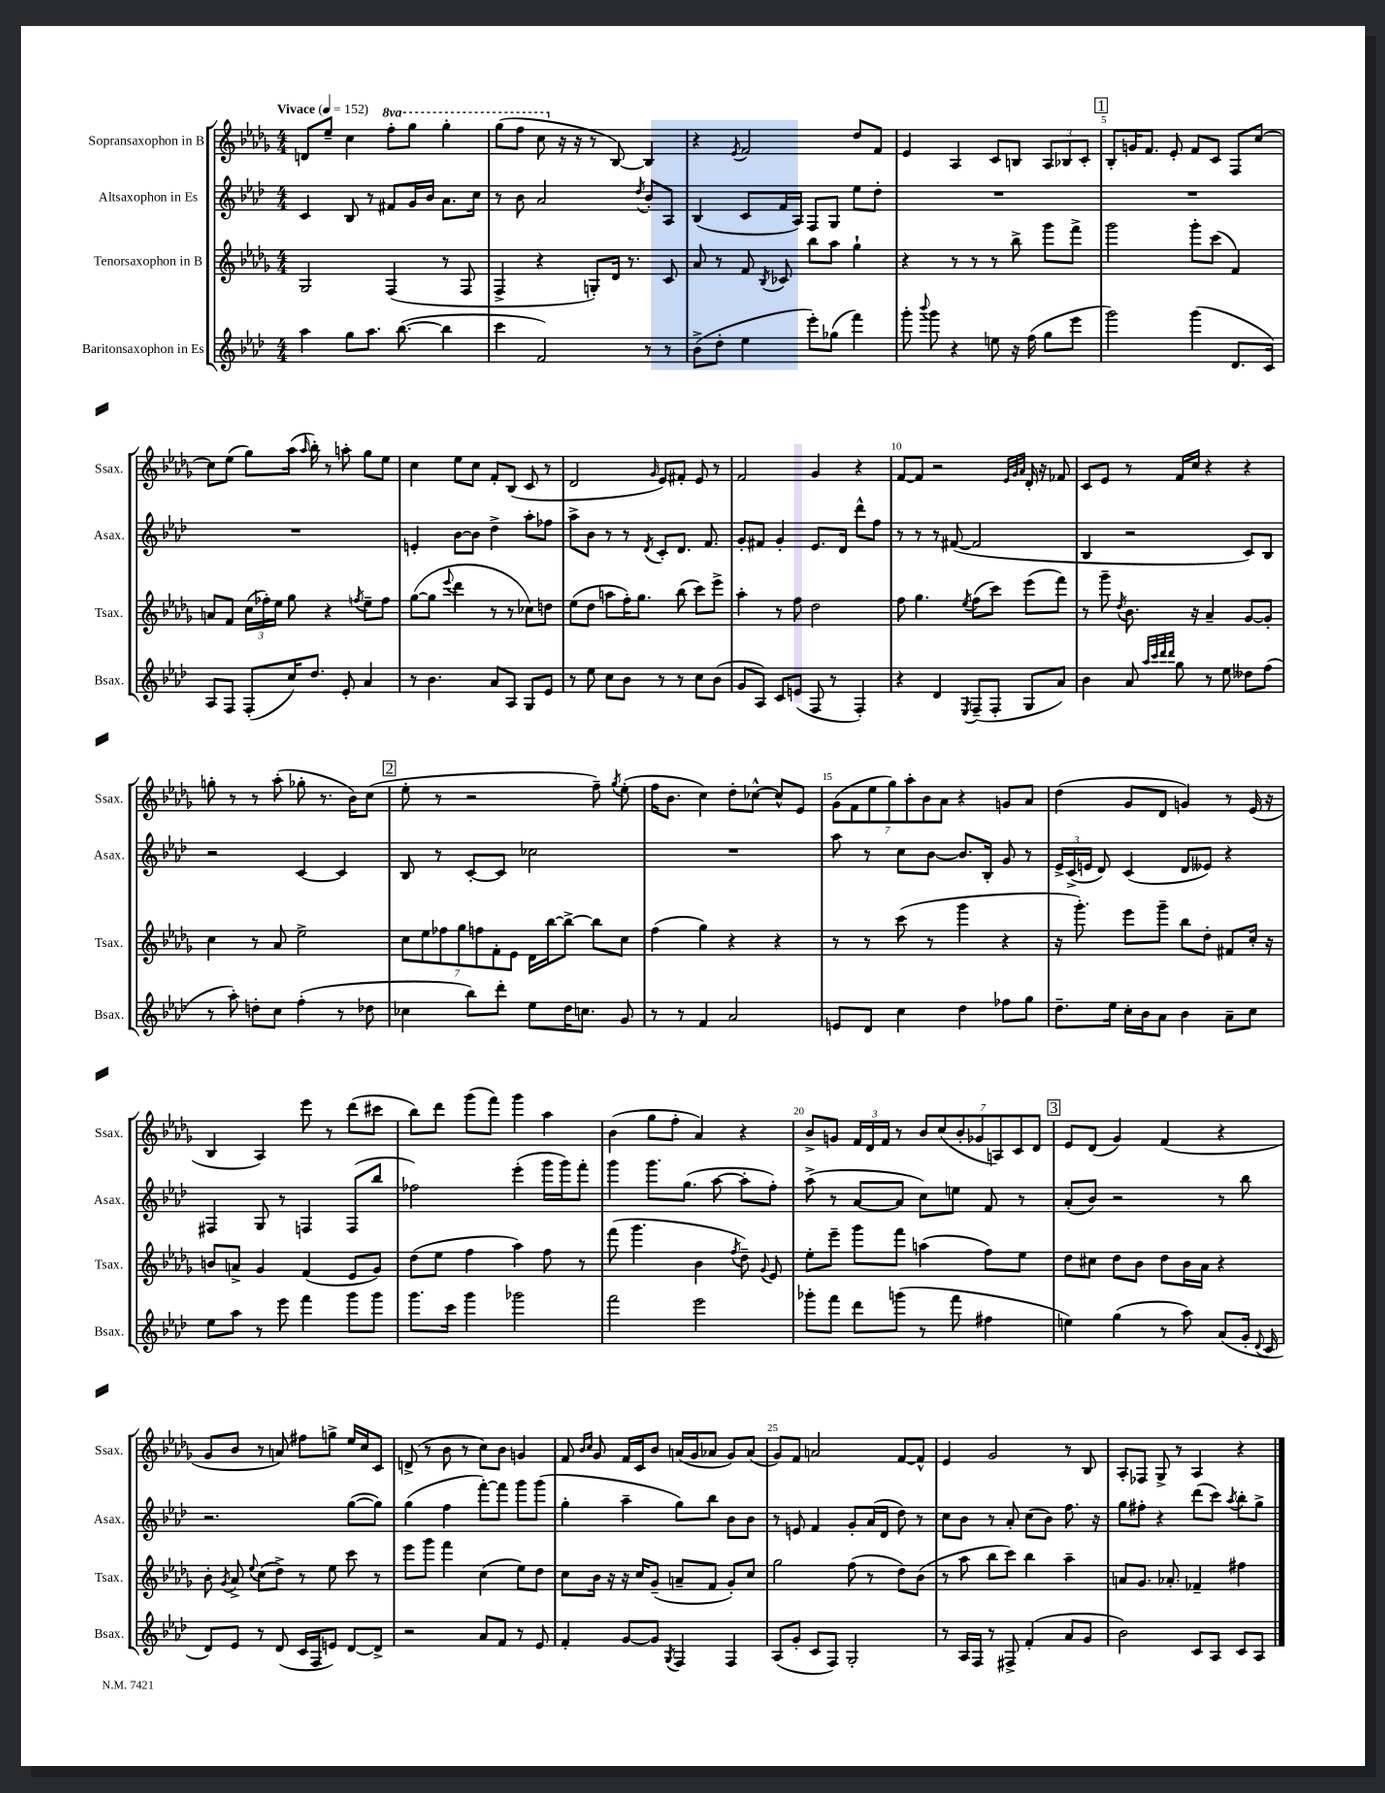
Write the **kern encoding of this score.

**kern	**kern	**kern	**kern
*part4	*part3	*part2	*part1
*staff4	*staff3	*staff2	*staff1
*I"Baritonsaxophon in Es	*I"Tenorsaxophon in B	*I"Altsaxophon in Es	*I"Sopransaxophon in B
*I'Bsax.	*I'Tsax.	*I'Asax.	*I'Ssax.
*clefG2	*clefG2	*clefG2	*clefG2
*k[b-e-a-d-]	*k[b-e-a-d-g-]	*k[b-e-a-d-]	*k[b-e-a-d-g-]
*M4/4	*M4/4	*M4/4	*M4/4
*MM152	*MM152	*MM152	*MM152
=1	=1	=1	=1
!	!	!	!LO:TX:a:B:t=Vivace
4aa-\	2G-/	4c/	8dn/L
.	.	.	8ee-~/J
8gg\L	.	8B-/	4cc\
8.aa-\J	.	8r	.
*	*	*	*8va
.	(4F/	8f#X/L	8fff'\L
([8.bb-\	.	.	.
.	.	16g/L	8ggg-\J
.	.	16b-/JJ	.
4bb-\]	8r	8.a-\L	4ggg-'\
.	8F/	.	.
.	.	16cc\Jk	.
=2	=2	=2	=2
4ccc\	4F^/	8r	(8ggg-\L
.	.	8b-\	8fff\J
2f/)	4r	2a-/	8ccc\
*	*	*	*X8va
.	.	.	16r
.	.	.	16r
.	8Gn'/L)	.	8r
.	16d-/Jk	.	[8B-/)
.	8.r	.	.
.	.	8qdd-/	.
8r	.	8b-'/L	4B-/]
8r	8c/	8A-/J	.
=3	=3	=3	=3
(8b-^\L	8a-/	(4B-/	4r
8dd-'\J	8r	.	.
.	.	.	8qe-/
4ee-\	8f/	8c/L	2f/
.	8qB-/	.	.
.	8c-X/	16f/L	.
.	.	16A-/JJ)	.
8eee-'\L)	8bb-\L	8F/L	.
(8gg-X\J	8aa-\J	8G/J	.
4fff\)	4gg-`\	8ee-\L	8dd-/L
.	.	8dd-'\J	8f/J
=4	=4	=4	=4
8ggg'\	4r	1r	4e-/
8qqbbb-/	.	.	.
8ggg\	.	.	.
4r	8r	.	4A-/
.	8r	.	.
8een\	8r	.	8c/L
16r	8bb-^\	.	8Bn/J
(16ff\	.	.	.
8gg\L	8ggg-\L	.	12A-/L
.	.	.	12B-X/
8eee-\J	8fff^\J	.	.
.	.	.	12c'/J
!!LO:REH:place=s1:t=1
=5	=5	=5	=5
2ggg\)	2ggg-\	1r	8B-'/L
.	.	.	16gn/K
.	.	.	8.f/J
.	.	.	8e-'/
(4ggg\	8ggg-'\L	.	8f/L
.	(8ccc\J	.	8c/J
8.d-/L	4f/)	.	8F/L
.	.	.	[8cc/J
16c/Jk)	.	.	.
!!LO:LB:g=z
=6	=6	=6	=6
8A-/L	8an/L	1r	8cc\L]
8F/J	8f/J	.	(8ee-\J
(8F'/L	(24cc\LL	.	8gg-\L)
.	24ff-X'\)	.	.
.	24ee-\JJ	.	.
16cc/K)	8gg-\	.	(16aa-\Jk
.	.	.	16qqaa-/
8.dd-/J	.	.	16bb-'\)
.	4r	.	8r
8e-'/	.	.	8aan'\
.	8qffn/	.	.
4a-/	8ee-~\L	.	8gg-\L
.	8ff\J	.	8ee-\J
=7	=7	=7	=7
8r	([8gg-\L	4en'/	4cc\
4.b-\	8gg-\J]	.	.
.	8qqeee-/	.	.
.	4ddd-\	[8b-\L	8ee-\L
.	.	8b-\J]	8cc\J
8a-/L	8r	4dd-^\	8f'/L
8A-/J	8r	.	(8B-/J
8G/L	8cc-X\L)	8aa-'\L	8c/
8e-/J	8ddn\J	8ff-X\J	8r
=8	=8	=8	=8
8r	(8ee-\L	8aa-^\L	2d-/
8ee-\	8dd-\J	8b-\J	.
8cc\L	8aan\L	8r	.
8b-\J	16ff'\K)	8r	.
.	8.gg-\J	.	.
.	.	8qd-/	16qqg-/
8r	.	8c'/L	8e-/L)
8r	(8bb-\	8.d-/J	8f#X'/J
8cc\L	8ccc\L)	.	8e-/
.	.	8.f/	.
(8b-\J	8eee-^\J	.	8r
=9	=9	=9	=9
8g/L	4aa-'\	8g'/L	2f/
8A-/J)	.	8f#X/J	.
8c/L	8r	4g'/	.
(8en/J	8ff\	.	.
8F/	2dd-\	8.e-/L	4g-/
8r	.	.	.
.	.	16d-/Jk	.
4F'/)	.	8ddd-^^\L	4r
.	.	8ff\J	.
=10	=10	=10	=10
4r	8ff\	8r	[8f/L
.	4.gg-\	8r	8f/J]
4d-/	.	8r	2r
.	.	([8f#X/	.
8qE-/	8qee-/	.	.
(8F~/L	(8ff\L	2f#/]	.
8F'/J	8ccc\J)	.	.
.	.	.	32qqe-/LLL
.	.	.	32qqg-/
.	.	.	32qqa-/JJJ
8G/L	(8eee-\L	.	16d-'/
.	.	.	16r
8a-/J)	8fff\J)	.	8f-X/
=11	=11	=11	=11
4b-\	8r	4B-/	8c/L
.	8ggg-~\	.	8e-/J
.	8qdd-/	.	.
8a-/	8.b-\	2r	8r
32qqaa-/LLL	.	.	.
32qqccc/	.	.	.
32qqddd-/	.	.	.
32qqddd-/JJJ	.	.	.
8gg\	.	.	16f/LL
.	16r	.	16cc/JJ
8r	4a-~/	.	4r
8ee-\	.	.	.
8dd--X\L	[8g-/L	8c/L)	4r
(8ff\J	8g-'/J]	8B-/J	.
!!LO:LB:g=z
=12	=12	=12	=12
8r	4cc\	2r	8ggn'\
8aa-'\)	.	.	8r
8ddn'\L	8r	.	8r
8cc\J	8a-/	.	(8aa-'\
(4ff'\	2ee-^\	[4c/	8gg-X'\
.	.	.	8.r
8r	.	4c/]	.
.	.	.	16b-\KL)
8dd-X\	.	.	(8cc\J
!!LO:REH:place=s1:t=2
=13	=13	=13	=13
4cc-X\	14cc\L	8B-/	8ee-'\
.	14ee-\	.	.
.	.	8r	8r
.	14ff-X\	.	.
.	14gg-\	.	.
8bb-\L)	.	[8c'/L	2r
.	14ffn\	.	.
.	14f'\	.	.
8ddd-'\J	.	8c/J]	.
.	14e-\J	.	.
8ee-\L	16d-\LL	2cc-X\	.
.	[16bb-\J	.	.
16dd-\K	8bb-^\J_	.	.
8.ccn\J	.	.	.
.	8bb-\L]	.	8ff~\)
.	.	.	8qgg-/
8g/	8cc\J	.	(8ee-'\
=14	=14	=14	=14
8r	(4ff\	1r	16ff\KL
.	.	.	8.b-\J
8r	.	.	.
4f/	4gg-\)	.	4cc\)
2a-/	4r	.	8dd-'\L
.	.	.	[8cc-X^^\J
.	4r	.	8cc-^^/L]
.	.	.	8e-/J
=15	=15	=15	=15
8en/L	8r	8aa-\	(14g-\L
.	.	.	14f\
8d-/J	8r	8r	.
.	.	.	14ee-\
.	.	.	14gg-\)
4cc\	(8ccc\	8cc\L	.
.	.	.	14aa-'\
.	.	.	14b-\
.	8r	[8b-\J	.
.	.	.	14a-\J
4dd-\	4ggg-\	8.b-/L]	4r
.	.	16B-'/Jk	.
8ff-X\L	4r	8g/	8gn/L
8gg\J	.	8r	8a-/J
=16	=16	=16	=16
8.dd-~\L	16r	24e-^/LL	(4dd-\
.	.	(24c^/	.
.	8.ggg-'\)	.	.
.	.	24en/JJ	.
.	.	8d-/)	.
16ee-\Jk	.	.	.
16cc'\LL	8eee-\L	(4c/	8g-/L
16b-\J	.	.	.
8a-\J	8ggg-~\J	.	8d-/J
4b-\	8bb-\L	8d-/L	4gn/)
.	8dd-'\J	8e--X/J)	.
8a-~\L	8f#X/L	4r	8r
8cc\J	16cc'/Jk	.	(16e-/
.	16r	.	16r
!!LO:LB:g=z
=17	=17	=17	=17
8ee-\L	8bn/L	4F#X/	4B-/
8aa-\J	8an^/J	.	.
8r	4g-/	8G/	4A-/)
8eee-\	.	8r	.
4fff\	(4f/	4Fn/	8eee-\
.	.	.	8r
8ggg\L	8e-/L	(8F/L	(8ddd-\L
8ggg\J	8g-/J)	8bb-/J	8ccc#X\J
=18	=18	=18	=18
8.ggg\L	(8dd-\L	2ff-X\)	8bb-\L)
.	8ee-\J	.	8ddd-\J
16ccc\Jk	.	.	.
4ggg\	4ff\	.	(8ggg-\L
.	.	.	8fff\J)
2ggg-X\	4aa-\)	(4eee-'\	4ggg-\
.	8ff\	16ggg\LL	4aa-\
.	.	16ggg\J)	.
.	8r	8fff'\J	.
=19	=19	=19	=19
2fff\	(8fff\	4ggg\	(4b-\
.	4.ggg-\	.	.
.	.	8.ggg\L	8gg-\L
.	.	.	8ff'\J
.	.	(8.gg\J	.
2eee-\	4b-\	.	4a-/)
.	.	[8aa-\	.
.	8qff/	.	.
.	8dd-~\)	8aa-'\L]	4r
.	8qqg-/	.	.
.	8e-/	8ff'\J)	.
=20	=20	=20	=20
8ggg-X'\L	8ee-'\L	(8aa-^\	8b-^/L
8fff\J	8eee-~\J	8r	8gn/J
8ddd-\L	8ggg-\L	[8a-/L	24f/LL
.	.	.	24d-/
.	.	.	24f/JJ
(8gggn\J	8fff\J	8a-/J]	8r
8r	(4aan\	8cc\L)	14b-/L
.	.	.	(14cc/
8fff\	.	8een\J	.
.	.	.	14b-'/
.	.	.	14g-X/
4ff#X\	8ff\L)	8f/	.
.	.	.	14An/)
.	.	.	14c/
.	8ee-\J	8r	.
.	.	.	14d-/J
!!LO:REH:place=s1:t=3
=21	=21	=21	=21
4een\)	8dd-\L	(8a-'/L	8e-/L
.	8cc#X\J	8b-/J)	(8d-/J
(4gg\	8dd-\L	2r	4g-/)
.	8b-\J	.	.
8r	8dd-\L	.	(4f/
8aa-\)	16b-\L	.	.
.	16a-\JJ	.	.
(8a-/L	4r	8r	4r
16g'/Jk	.	8bb-\	.
8qqd-/	.	.	.
16c/	.	.	.
!!LO:LB:g=z
=22	=22	=22	=22
8d-/L)	8b-'\	2.r	8g-/L
.	8qg-/	.	.
8e-/J	8a-^/	.	8b-/J
.	8qqee-/	.	.
8r	(8cc\L	.	8r
(8d-/	8dd-^\J)	.	8an/)
16c/LL	8r	.	8ff#X\L
16F/J	.	.	.
8en/J)	8ee-\	.	8ggn^\J
[8d-/L	8ccc\	([8gg\L	16ee-/LL
.	.	.	16cc/J
8d-^/J]	8r	8gg\J])	8c/J
=23	=23	=23	=23
2r	8eee-\L	(4gg\	(8dn^/
.	8ggg-\J	.	8r
.	4fff\	4ff\	8b-\
.	.	.	8r
8a-/L	(4cc\	[8fff'\L)	8cc\L)
8f/J	.	8fff\J]	8b-\J
8r	8ee-\L)	8ggg\L	4gn/
8e-/	8dd-\J	(8ggg\J	.
=24	=24	=24	=24
4f'/	8cc\L	4gg'\	8f/
.	.	.	16qqb-/LL
.	.	.	16qqcc/JJ
.	16b-\Jk	.	8g-/
.	16r	.	.
[8g/L	16r	4aa-~\	16f/LL
.	16cc/KL	.	16c/J
8g/J]	(8g-~/J	.	8b-/J
8qG/	.	.	.
4F/	8an~/L	8gg\L)	(16an/LL
.	.	.	16g-/J
.	8f/J	8bb-\J	8a-X/J
4F/	8g-'/L)	8b-\L	8g-/L)
.	8cc/J	8b-\J	(8a-/J
=25	=25	=25	=25
(8A-/L	2gg-\	8r	8g-/L)
8g'/J	.	8en/	8f/J
8c/L	.	4f/	2an/
8F/J)	.	.	.
2G'/	(8ff\	8g'/L	.
.	8r	(16a-/L	.
.	.	16d-/JJ	.
.	8dd-\L)	8dd-\)	[8f/L
.	(8b-\J	8r	8f^^/J]
=26	=26	=26	=26
8r	8r	8cc\L	4e-/
16A-/LL	8aa-\	8b-\J	.
16F/JJ	.	.	.
8r	8bb-\L	8r	2g-/
8F#X^/	8ccc\J)	8a-'/	.
(4f'/	4bb-\	(8cc\L	.
.	.	8b-\J)	.
8a-/L	4aa-~\	8.ff\	8r
8g/J	.	.	8B-/
.	.	16r	.
=27	=27	=27	=27
2b-\)	8an/L	8gg\L	8A-'/L
.	8.g-/J	8ff#X'\J	8F-X/J
.	.	4r	8G-^/
.	8.a-X'/	.	.
.	.	.	8r
8c/L	4f-X~/	(8ddd-\L	4A-/
8A-/J	.	8ccc\J)	.
.	.	8qaa-/	.
8c/L	4ff#X\	8bb-'\L	4r
8A-/J	.	8gg^\J	.
==	==	==	==
*-	*-	*-	*-
